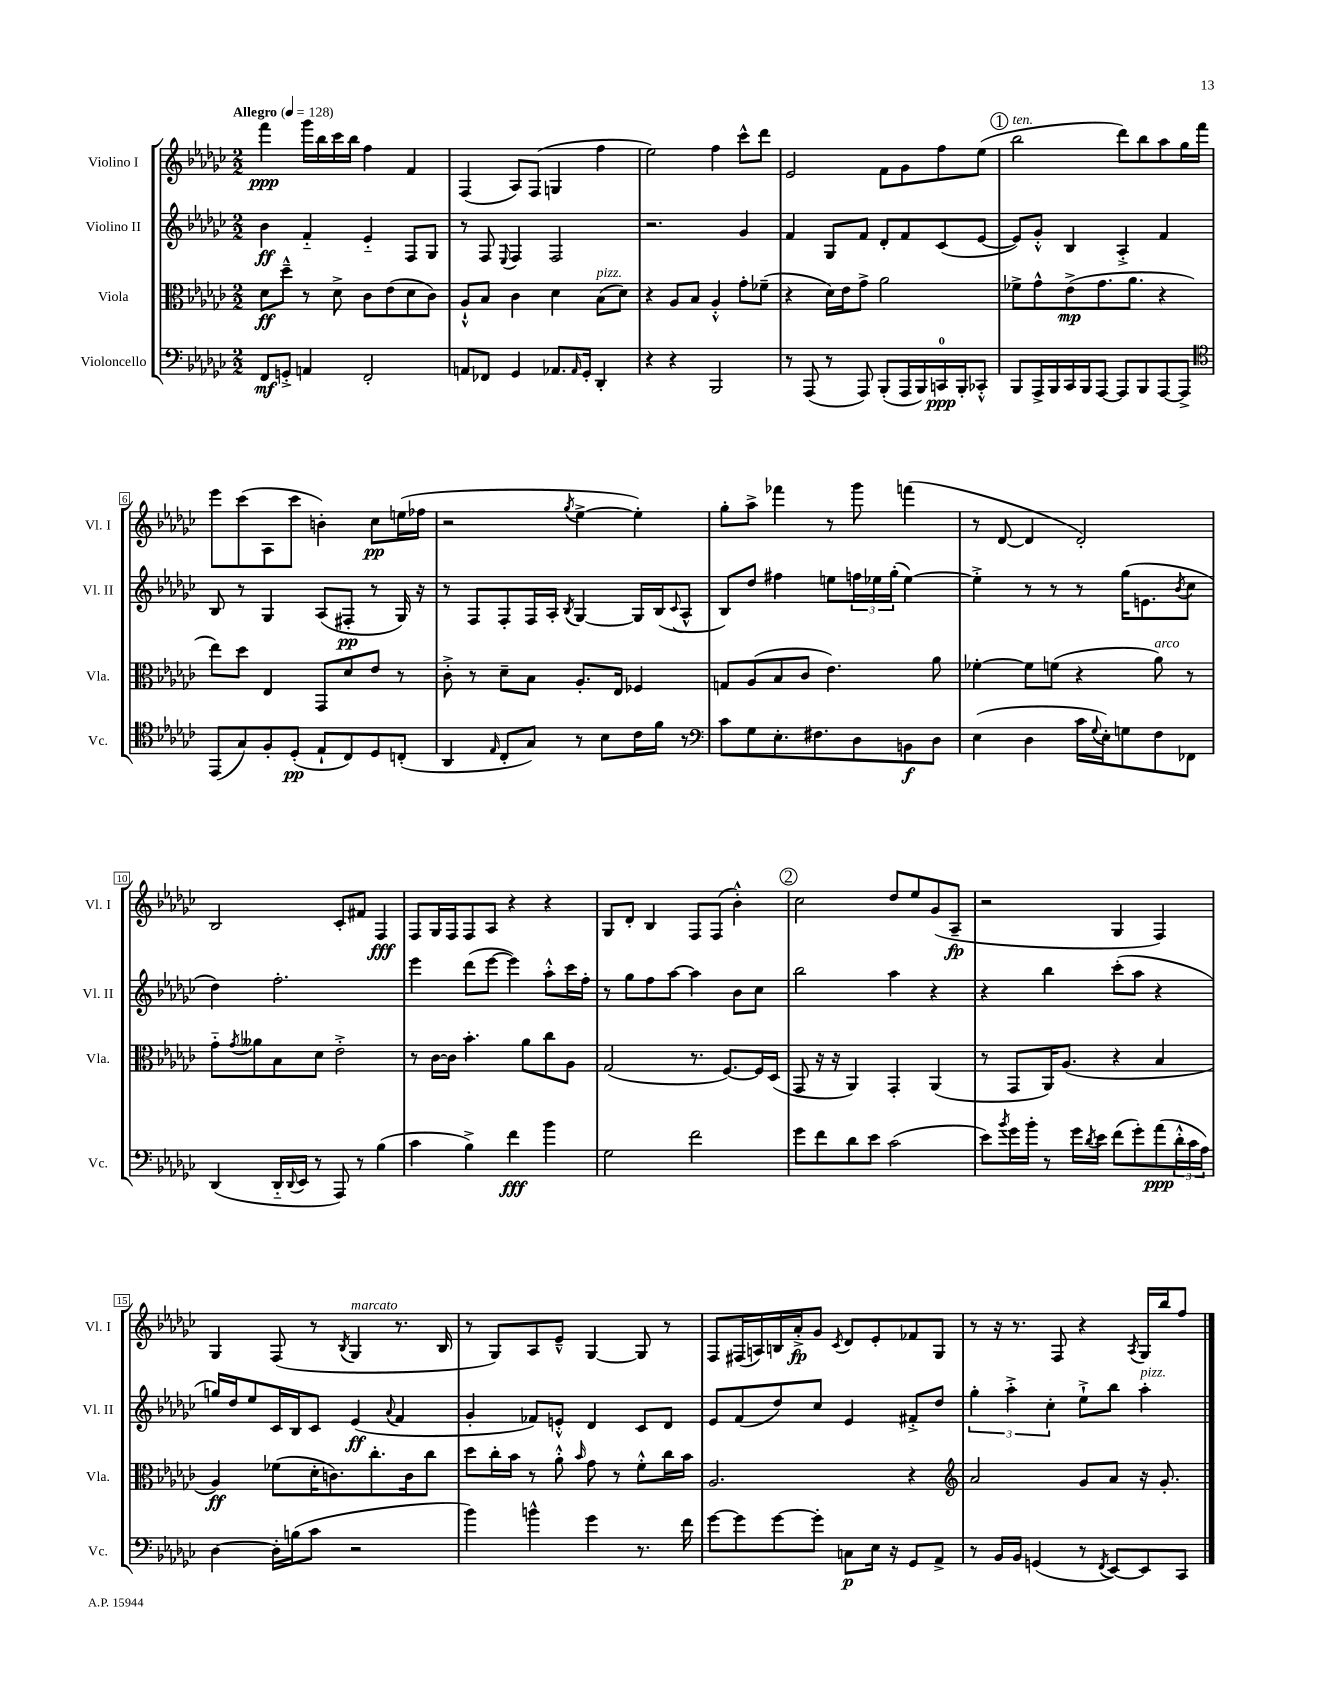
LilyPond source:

<<
\new StaffGroup <<
\new Staff = "s0" \with { instrumentName = "Violino I" shortInstrumentName = "Vl. I" } {
    \clef treble \key ges \major \numericTimeSignature \time 2/2 \tempo "Allegro" 4 = 128
    f'''4\ppp ges'''16 bes''16 ces'''16 bes''16 f''4 f'4 |
    f4( aes8) f8( g4 f''4 |
    ees''2) f''4 ces'''8-^ des'''8 |
    ees'2 f'8 ges'8 f''8 ees''8( |
    \mark \markup { \circle "1" } bes''2^\markup { \italic "ten." } des'''8) bes''8 aes''8 ges''16 f'''16 |
    ees'''8 ces'''8( aes8 ces'''8 b'4-.) ces''8\pp e''16( fes''16 |
    r2 \acciaccatura { ges''8 } ees''4~-> ees''4-.) |
    ges''8-. aes''8-> fes'''4 r8 ges'''8 f'''4( |
    r8 des'8~ des'4 des'2-.) |
    bes2 ces'8-. fis'8 f4\fff |
    f8 ges16 f16 f8 aes8 r4 r4 |
    ges8 des'8-. bes4 f8 f8( bes'4-.-^) |
    \mark \markup { \circle "2" } ces''2 des''8 ees''8 ges'8( aes8--\fp |
    r2 ges4 f4) |
    ges4 f8( r8 \acciaccatura { bes8 } ges4^\markup { \italic "marcato" } r8. bes16 |
    r8 ges8) aes8 ees'8---^ ges4~ ges8 r8 |
    f8 fis16( a16) b16 aes'16-.->\fp ges'8 \acciaccatura { ces'8 } des'8 ees'8-. fes'8 ges8 |
    r8 r16 r8. f8 r4 \acciaccatura { aes8 } ges16 bes''16 f''8 \bar "|." |
}
\new Staff = "s1" \with { instrumentName = "Violino II" shortInstrumentName = "Vl. II" } {
    \clef treble \key ges \major \numericTimeSignature \time 2/2
    bes'4\ff f'4-_ ees'4-_ f8 ges8 |
    r8 f8 \appoggiatura { ees8 } f4 f2 |
    r2. ges'4 |
    f'4 ges8 f'8 des'8-. f'8 ces'8( ees'8~ |
    \mark \markup { \circle "1" } ees'8) ges'8-.-^ bes4 aes4-.-> f'4 |
    bes8 r8 ges4 aes8( fis8-.\pp r8 ges16) r16 |
    r8 f8 f8-. f16 aes16-. \acciaccatura { bes8 } ges4~ ges16 bes16( \appoggiatura { ces'8 } aes8-^ |
    bes8) des''8 fis''4 e''8 \tuplet 3/2 { f''16 ees''16 ges''16-.( } ees''4~) |
    ees''4-.-> r8 r8 r8 ges''16( e'8. \acciaccatura { bes'8 } ces''8 |
    des''4) f''2.-. |
    ees'''4 des'''8( ees'''8~ ees'''4) aes''8-.-^ ces'''16 f''16-. |
    r8 ges''8 f''8 aes''8~ aes''4 bes'8 ces''8 |
    \mark \markup { \circle "2" } bes''2 aes''4 r4 |
    r4 bes''4 ces'''8-.( aes''8 r4 |
    g''16) des''16 ees''8 ces'16 bes16 ces'8 ees'4\ff( \appoggiatura { aes'8 } f'4 |
    ges'4-. fes'8) e'8-.-^ des'4 ces'8 des'8 |
    ees'8 f'8( des''8) ces''8 ees'4 fis'8-.-> des''8 |
    \tuplet 3/2 { ges''4-. aes''4-.-> ces''4-. } ees''8-!-> bes''8 aes''4-.^\markup { \italic "pizz." } \bar "|." |
}
\new Staff = "s2" \with { instrumentName = "Viola" shortInstrumentName = "Vla." } {
    \clef alto \key ges \major \numericTimeSignature \time 2/2
    des'8\ff des''8---^ r8 des'8-> ces'8 ees'8( des'8 ces'8) |
    aes8-!-^ bes8 ces'4 des'4 bes8^\markup { \italic "pizz." }( des'8) |
    r4 aes8 bes8 aes4-.-^ ges'8-. fes'8--( |
    r4 des'16) ees'16 ges'8-> aes'2 |
    \mark \markup { \circle "1" } fes'8-> ges'8-^ ees'8->\mp( ges'8. aes'8. r4 |
    ees''8) des''8 ees4 ges,8 des'8 ees'8 r8 |
    ces'8-.-> r8 des'8-- bes8 aes8.-. ees16 fes4 |
    g8 aes8( bes8 ces'8 ees'4.) aes'8 |
    fes'4~-. fes'8 f'8( r4 aes'8^\markup { \italic "arco" }) r8 |
    ges'8-_ \acciaccatura { ges'8 } aeses'8 bes8 des'8 ees'2-.-> |
    r8 ces'16~ ces'16 bes'4.-. aes'8 ces''8 aes8 |
    ges2( r8. f8.~) f16 des16( |
    \mark \markup { \circle "2" } ges,8 r16 r16 aes,4) ges,4-. aes,4( |
    r8 ges,8 aes,16) aes8.( r4 bes4 |
    aes4\ff) fes'8( des'16-. c'8.) ces''8.-. c'16 ces''8 |
    des''8 ces''16-. bes'16 r8 aes'8-.-^ \grace { bes'16 } ges'8 r8 f'8-.-^ ces''16 bes'16 |
    aes2. r4 |
    \clef treble aes'2 ges'8 aes'8 r16 ges'8.-. \bar "|." |
}
\new Staff = "s3" \with { instrumentName = "Violoncello" shortInstrumentName = "Vc." } {
    \clef bass \key ges \major \numericTimeSignature \time 2/2
    f,8\mf g,8-.-> a,4 f,2-. |
    a,8 fes,8 ges,4 aes,8. \grace { aes,16 } ges,16-. des,4-. |
    r4 r4 bes,,2 |
    r8 aes,,8( r8 aes,,8) bes,,8-.( aes,,16 bes,,16) c,16-0\ppp bes,,16-. ces,8-.-^ |
    \mark \markup { \circle "1" } bes,,8 aes,,16-> bes,,16 ces,16 bes,,16 aes,,8~ aes,,8 bes,,8 aes,,8~ aes,,8-> |
    \clef tenor ees,8( ges8) f8-. des8-.\pp( ees8-! ces8) des8 c8-.( |
    aes,4 \grace { ees16 } ces8-. ges8) r8 bes8 ces'16 f'16 r8 |
    \clef bass ces'8 ges8 ees8.-. fis8. des8 b,8\f des8 |
    ees4( des4 ces'16 \appoggiatura { ges8 } ees16-.) g8 f8 fes,8 |
    des,4( des,16-_ \appoggiatura { des,8 } ees,16 r8 aes,,8) r8 bes4( |
    ces'4 bes4->) f'4\fff bes'4 |
    ges2 f'2 |
    \mark \markup { \circle "2" } ges'8 f'8 des'8 ees'8 ces'2( |
    ees'8) \acciaccatura { bes'8 } ges'16 bes'16-. r8 ges'16 \acciaccatura { des'8 } ees'16 f'8( ges'8-.) aes'8\ppp( \tuplet 3/2 { des'16-.-^ ces'16 aes16) } |
    des4~ des16-. b16( ces'8 r2 |
    bes'4) b'4-^ ges'4 r8. f'16 |
    ges'8~ ges'8 ges'8~ ges'8-. c8\p ees16 r16 ges,8 aes,8-> |
    r8 bes,16 bes,16 g,4( r8 \acciaccatura { f,8 } ees,8~) ees,8 ces,8 \bar "|." |
}
>>
>>
\layout { \context { \Score \override BarNumber.stencil = #(make-stencil-boxer 0.1 0.3 ly:text-interface::print) } }
